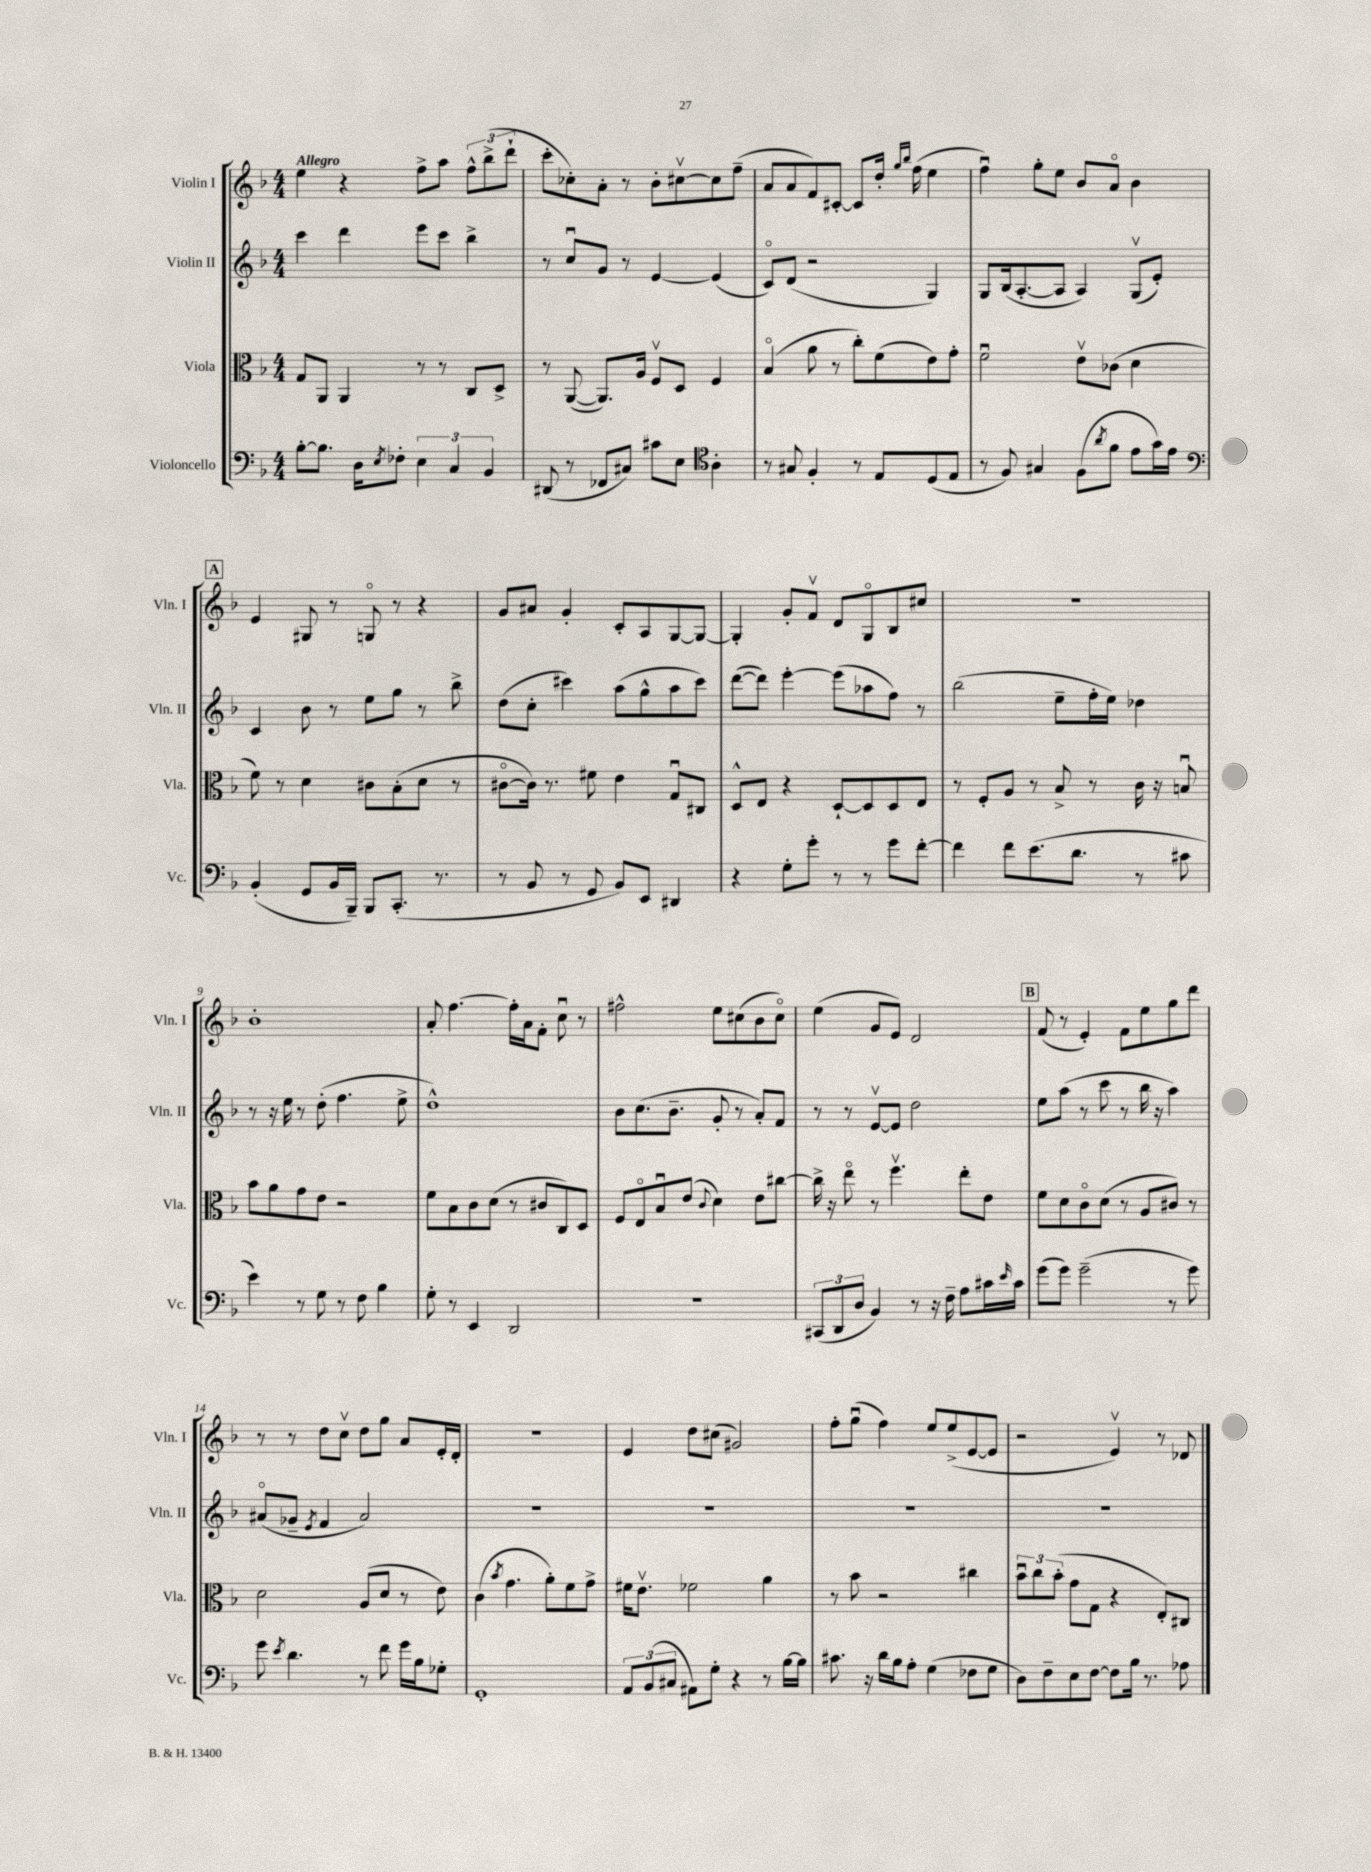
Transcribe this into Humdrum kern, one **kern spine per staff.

**kern	**kern	**kern	**kern
*part4	*part3	*part2	*part1
*staff4	*staff3	*staff2	*staff1
*I"Violoncello	*I"Viola	*I"Violin II	*I"Violin I
*I'Vc.	*I'Vla.	*I'Vln. II	*I'Vln. I
*clefF4	*clefC3	*clefG2	*clefG2
*k[b-]	*k[b-]	*k[b-]	*k[b-]
*M4/4	*M4/4	*M4/4	*M4/4
=1	=1	=1	=1
!	!	!	!LO:TX:a:B:t=Allegro
[8B-'\L	8G/L	4ccc\	4ee\
8.B-\J]	8AA/J	.	.
.	4AA/	4ddd\	4r
16D\KL	.	.	.
8qE/	.	.	.
8F-X'\J	.	.	.
6E\	8r	8eee\L	8ff^\L
.	8r	8ccc\J	8aa\J
6C/	.	.	.
.	8C/L	4bb-^\	12ff^^\L
6BB-/	.	.	(12bb-^\
.	8D^/J	.	.
.	.	.	12ddd`\J
=2	=2	=2	=2
(8DD#X/	8r	8r	8ccc'\L
8r	([8AA/	8ccu/L	8cc-X'\)
8FF-X/L	8.AA/L])	8g/J	8a'\J
8C#X/J)	.	8r	8r
.	16A/Jk	.	.
8c#X\L	8Fv/L	[4e/	8b-'\L
8E\J	8D/J	.	[8cc#Xv\
*clefC4	*	*	*
4A'\	4F/	(4e/]	8cc#\]
.	.	.	(8ff~\J
=3	=3	=3	=3
8r	(4B-/	8c/L)	8a/L
8G#X/	.	(8d/J	8a/
4F'/	8a\	2r	8f/)
.	8r	.	[8c#X'/J
8r	8cc'\L)	.	8c#/L]
8E/L	(8f\	.	16dd'/Jk
.	.	.	16qqgg/LL
.	.	.	16qqbb-/JJ
.	.	.	(16ff\
(8D/	8e\)	4G/)	4ee\
8E/J	8g'\J	.	.
=4	=4	=4	=4
8r	2fu\	8G/L	4ffu\)
8F/)	.	(16B-/k	.
.	.	[8.A'/	.
4G#X/	.	.	8gg'\L
.	.	8A/J]	8ee\J
(8F\L	8ev\L	4A/)	8b-/L
8qa/	.	.	.
8f\J	(8c-X\J	.	8a/J
8e\L	4d\	(8Gv/L	4b-\
16g\L)	.	8e'/J)	.
16e\JJ	.	.	.
!!LO:LB:g=z
!!LO:REH:place=s1:t=A
=5	=5	=5	=5
*clefF4	*	*	*
(4BB-'/	8f\)	4c/	4e/
.	8r	.	.
8GG/L	4d\	8b-\	8G#X/
16BB-/L	.	8r	8r
16BBB-~/JJ)	.	.	.
8BBB-/L	8c#X\L	8ee\L	8Gn/
(8.CC'/J	(8B-'\	8gg\J	8r
.	8d\J	8r	4r
8.r	.	.	.
.	8r	8bb-^\	.
=6	=6	=6	=6
8r	[8c#X\L	(8dd\L	8g/L
8BB-/	16c#\Jk])	8cc'\J	8a#X/J
.	8.r	.	.
8r	.	4ccc#X\)	4g'/
8GG/	8f#X\	.	.
8BB-/L)	4e\	(8aa\L	8c'/L
8EE/J	.	8gg^^\	8A/
4DD#X/	8Gu/L	8aa\	[8G/
.	8C#X/J	8ccc#\J)	8G/J_
=7	=7	=7	=7
4r	8D^^/L	([8ddd\L	4G'/]
.	8E/J	8ddd\J])	.
8G'\L	4r	[4eee'\	8g'/L
8g'\J	.	.	8fv/J
8r	[8D`/L	(8eee\L]	8d/L
8r	8D/]	8aa-X\	8G/
8g\L	8D/	8ff\J)	8B-/
[8f'\J	8E/J	8r	8cc#X/J
=8	=8	=8	=8
4f\]	8r	(2bb-\	1r
.	8F'/L	.	.
8f\L	8A/J	.	.
(8.e\	8r	.	.
.	8B-^/	8ee~\L	.
8.d\J	.	.	.
.	8r	16ff'\L	.
.	.	16ee\JJ)	.
8r	16c\	4dd-X\	.
.	16r	.	.
8c#X\	8Bnu/	.	.
!!LO:LB:g=z
=9	=9	=9	=9
4e\)	8b-\L	8r	1b-'
.	8a\	16r	.
.	.	16ee\	.
8r	8g\	8r	.
8G\	8e\J	(8dd'\	.
8r	2r	4.ff\	.
8F\	.	.	.
4B-\	.	.	.
.	.	8ee^\	.
=10	=10	=10	=10
8G'\	8f\L	1dd^^)	8a'/
8r	8B-\	.	[4.ff\
4EE/	8c\	.	.
.	(8d\J	.	.
2DD/	8r	.	16ff'\LL]
.	.	.	16a\J
.	8c#X/L	.	8f'\J
.	8C/)	.	8ccu\
.	8D/J	.	8r
=11	=11	=11	=11
1r	8F/L	8b-\L	2ff#X^^\
.	8E/	(8.cc\	.
.	8B-u/	.	.
.	.	8.b-~\J	.
.	(8e/J	.	.
.	8qqc/	.	.
.	4d\)	8g'/	8ee\L
.	.	8r	(8cc#X\
.	8e\L	8a'/L)	8b-\
.	[8cc#X\J	8f/J	8cc#\J)
=12	=12	=12	=12
(12CC#X/L	16cc#^\]	8r	(4ee\
.	16r	.	.
12DD/	.	.	.
.	8ee\	8r	.
12D/J	.	.	.
4BB-/)	8r	[8ev/L	8g/L
.	4.ffv\	8e/J]	8e/J)
8r	.	2dd\	2d/
16r	.	.	.
16F~\	.	.	.
8A\L	8ee'\L	.	.
16c#X\L	8e\J	.	.
16qqe/	.	.	.
16c#\JJ	.	.	.
!!LO:REH:place=s1:t=B
=13	=13	=13	=13
(8g\L	8f\L	8ee\L	(8f/
8g\J)	8d\	(8aa\J	8r
(2g~\	8c\	8r	4e'/)
.	(8d\J	8ccc\	.
.	8r	8r	8f\L
.	8A/L	16bb-\	8ee\
.	.	16r	.
8r	8c#X/J)	4aa\)	8gg\
8g\)	8r	.	8ddd\J
!!LO:LB:g=z
=14	=14	=14	=14
8g\	2d\	(8a#X/L	8r
8qe/	.	.	.
4.d\	.	8g-X~/J	8r
.	.	8qe/	.
.	.	4f/	8dd\L
.	.	.	8ccv\J
8r	(8A/L	2a#/)	8dd\L
8f\	8d/J	.	8gg\J
16g\LL	8r	.	8a/L
16B-\J	.	.	.
8G-X'\J	8e\)	.	16e'/L
.	.	.	16d'/JJ
=15	=15	=15	=15
1GG'	(4c\	1r	1r
.	8qb-/	.	.
.	4.g\	.	.
.	8a'\L)	.	.
.	8f\	.	.
.	8g^\J	.	.
=16	=16	=16	=16
12AA/L	16f#X\KL	1r	4e/
.	8.ev\J	.	.
(12BB-/	.	.	.
12C#X/J	.	.	.
8AA#X\L)	2f-X\	.	8dd\L
8G'\J	.	.	(8cc#X\J
4r	.	.	2g#X/)
8r	4a\	.	.
[16B-\LL	.	.	.
16B-\JJ]	.	.	.
=17	=17	=17	=17
8.c#X\	8r	1r	8ff'\L
.	8b-\	.	(8ggu\J
16r	.	.	.
16d\LL	2r	.	4ff\)
16B-\J	.	.	.
8A'\J	.	.	.
(4G\	.	.	8ee/L
.	.	.	(8ee^/
8F-X\L	4cc#X\	.	[8e/
8G\J	.	.	8e/J]
=18	=18	=18	=18
8D\L)	12b-u\L	1r	2r
.	12cc\	.	.
8F~\	.	.	.
.	(12b-'\J	.	.
8E\	8g\L	.	.
[8F\J	8G\J	.	.
8F\L]	4r	.	4ev/)
16B-\Jk	.	.	.
8.r	.	.	.
.	8E'/L)	.	8r
8A-X\	8C#X/J	.	8d-X/
==	==	==	==
*-	*-	*-	*-
